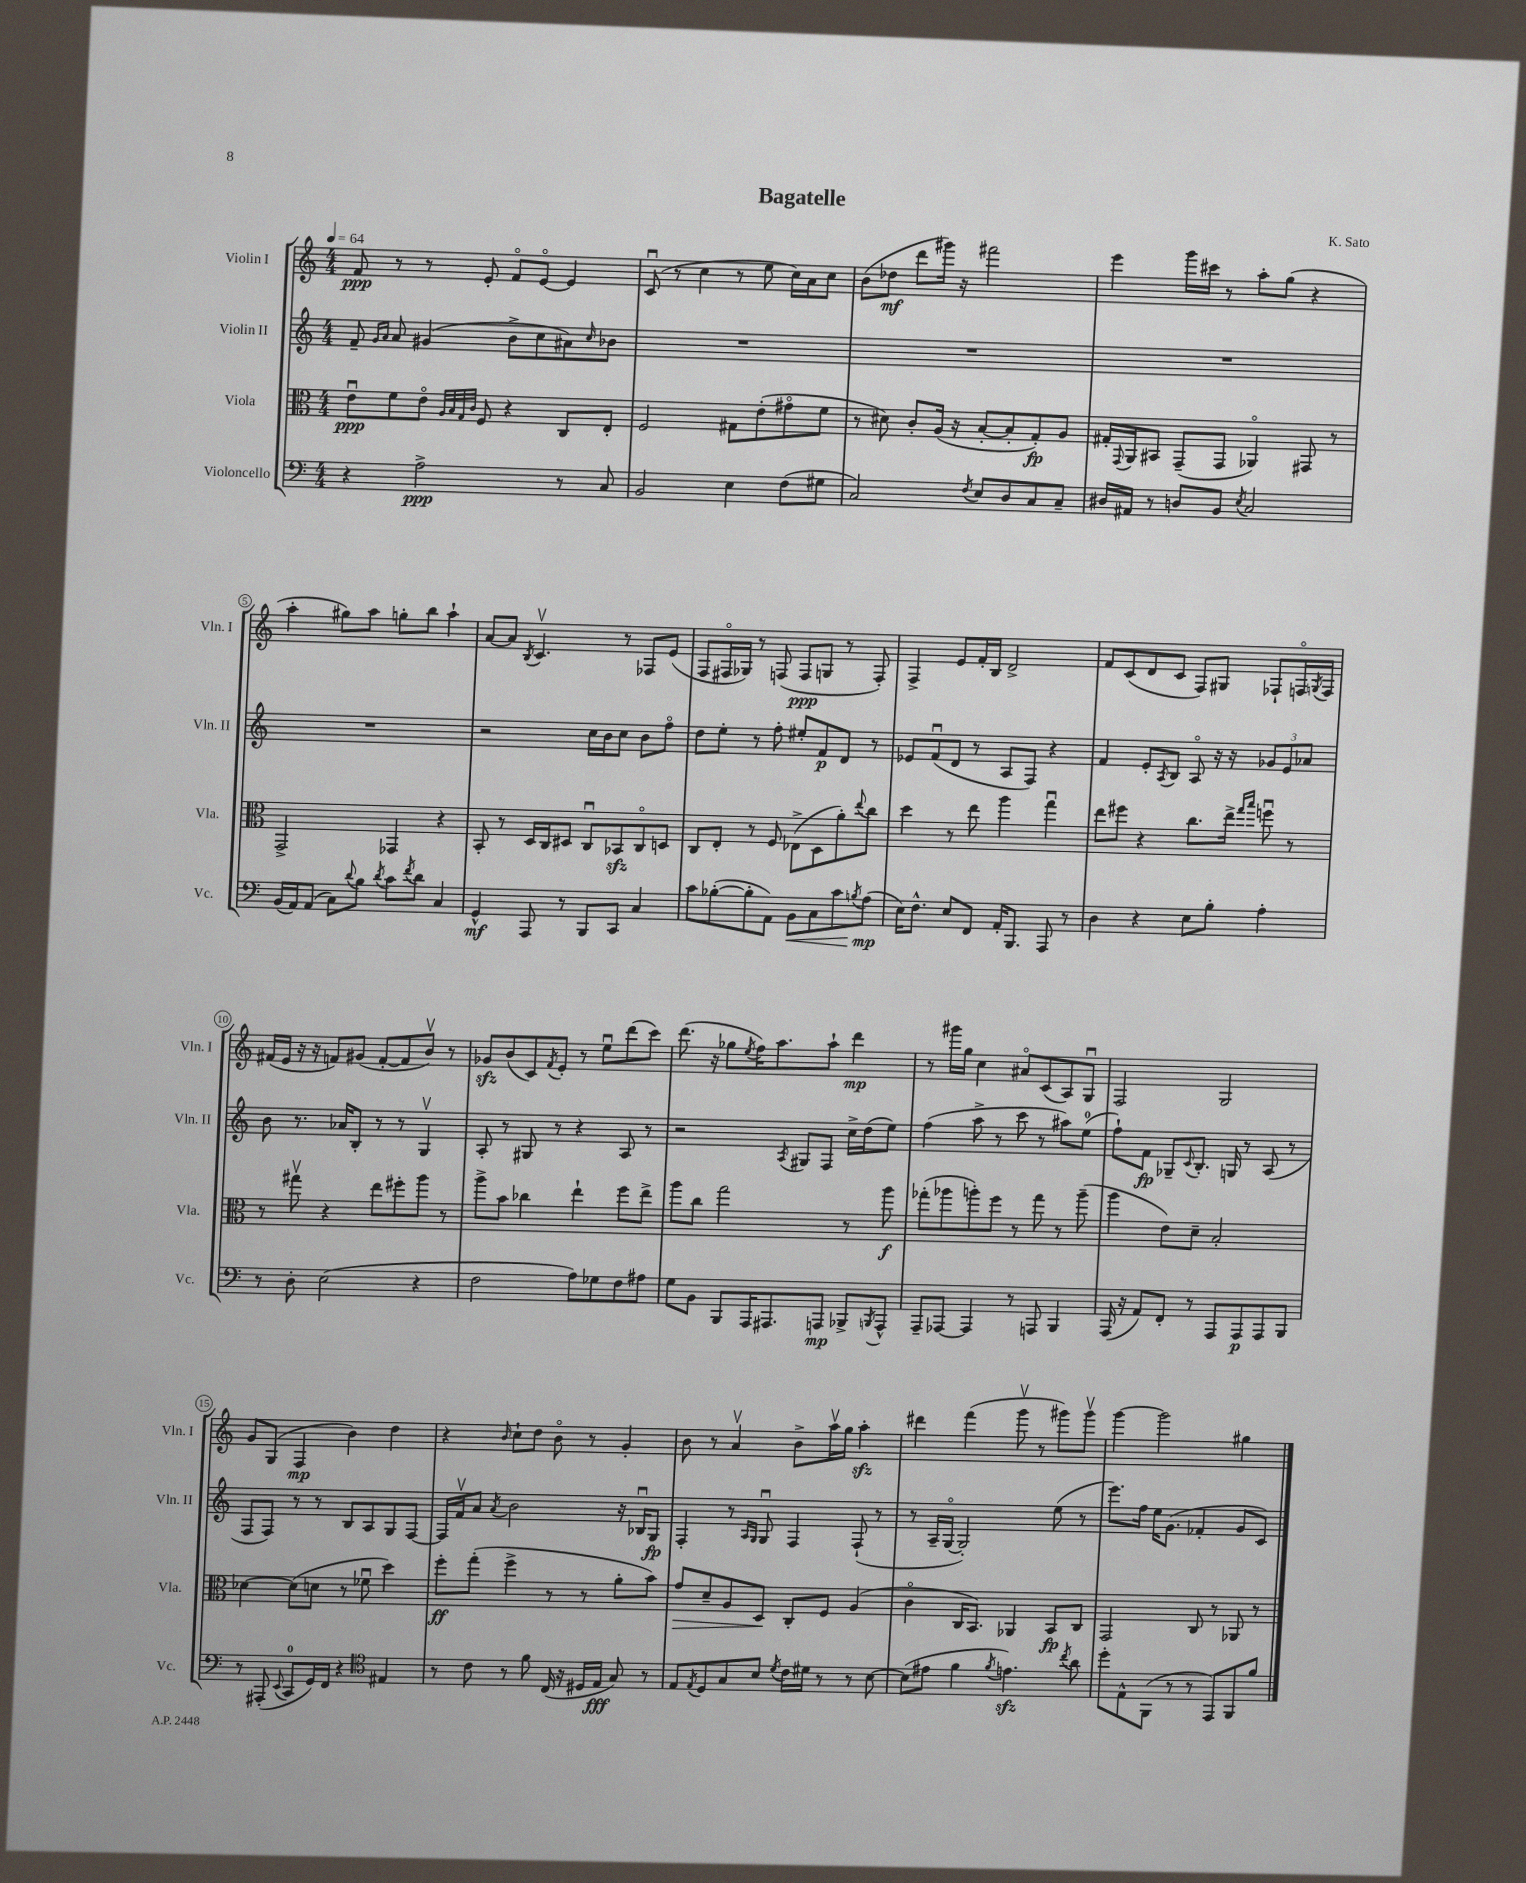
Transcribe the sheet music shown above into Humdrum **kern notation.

**kern	**kern	**kern	**kern
*staff4	*staff3	*staff2	*staff1
*clefF4	*clefC3	*clefG2	*clefG2
*k[]	*k[]	*k[]	*k[]
*M4/4	*M4/4	*M4/4	*M4/4
*MM64	*MM64	*MM64	*MM64
4r	8eu	8f~	8f
.	.	16qqg	.
.	.	16qqa	.
.	8f	8a	8r
2A^	8eo	(4g#	8r
.	32qqA	.	.
.	32qqB	.	.
.	32qqG	.	.
.	32qqc	.	.
.	8F	.	8e'
.	4r	8b^	8fo
.	.	8cc	[8eo
8r	8C	8a#)	4e]
.	.	16qqcc	.
8C	8E'	8b-	.
=	=	=	=
2BB	2F	1r	(8cu
.	.	.	8r
.	.	.	4cc
4E	8G#	.	8r
.	(8e'	.	8ee
(8F	8g#o	.	16cc)
.	.	.	16a
8G#	8f	.	8cc
=	=	=	=
2C)	8r	1r	(8b
.	8d#)	.	8dd-
.	8c'	.	8ddd
.	(16A	.	16ggg#)
.	16r	.	16r
8qF	.	.	.
8E	[8B'	.	2fff#
8D	8B']	.	.
8C	8G')	.	.
8C~	8A	.	.
=	=	=	=
16D#	16G#'	1r	4eee
.	8qqGG	.	.
16AA#	16AA	.	.
8r	8BB#	.	.
8D	(8GG~	.	16ggg
.	.	.	16ccc#
8BB	8GG	.	8r
8qE	.	.	.
2C	4AA-o)	.	8aa'
.	.	.	(8gg
.	8GG#	.	4r
.	8r	.	.
=	=	=	=
(16BB	2GG^	1r	4aa'
16AA)	.	.	.
(8AA	.	.	.
8C)	.	.	8gg#)
8qqd	.	.	.
8B	.	.	8aa
8qd	.	.	.
8c	4GG-	.	8gg'
8qf	.	.	.
8d	.	.	8bb
4C	4r	.	4aa`
=	=	=	=
4GG^^	8BB'	2r	[8a
.	8r	.	8a]
.	.	.	8qB
8AAA	16D	.	4.cv
.	16C	.	.
8r	8D#	.	.
8BBB	8Cu	16cc	.
.	.	16b	.
8CC	8BB-	8cc	8r
4C	8Co	8b	8F-
.	8D	8ffo	(8e
=	=	=	=
8c	8C	8dd	8F
([8B-'	8E'	8ee'	16F#o
.	.	.	16G-)
8B-']	8r	8r	8r
8AA)	8F	8ff'	(8F
8BB	(8E-^	8ee#'	8F
8C	8D	8f	8G
8c	8a')	8d	8r
8qB	8qqee	.	.
(8A	8cc	8r	8F')
=	=	=	=
16E)	4dd	8e-	4F^
8.F^^	.	.	.
.	.	(8fu	.
8E	8r	8d	8e
8FF	8ee	8r	16f'
.	.	.	16B
16AA'	4aa	8A	2d^
8.BBB	.	.	.
.	.	8F)	.
8AAA	4ggu	4r	.
8r	.	.	.
=	=	=	=
4D	8ee	4f	8f
.	8ff#	.	(8c
4r	4r	8e'	8d
.	.	8qA	.
.	.	8B	8c
8E	8.cc	8Ao	8F)
8B'	.	16r	8G#
.	16ee^	16r	.
.	16qqgg	.	.
.	16qqbb	.	.
4A'	8ffu	12g-	8F-`
.	.	12e	.
.	8r	.	16Fo
.	.	12a-	.
.	.	.	8qG
.	.	.	16F
=	=	=	=
8r	8r	8b	(16f#
.	.	.	16e
8D'	8gg#v	8.r	16r
.	.	.	16r
(2E	4r	.	8f)
.	.	16a-	.
.	.	8B'	(8g#
.	8ee	8r	[8f'
.	8ff#'	8r	8f]
4r	8aa	4Gv	8bv)
.	8r	.	8r
=	=	=	=
2F	8aa^	8A'	8g-
.	8b	8r	(8b
.	4cc-	8G#	8c)
.	.	.	8qf
.	.	8r	8e'
8A)	4ee`	4r	8r
8G-	.	.	8eeu
8F	8ff	8A	(8ddd
8A#	8ee^	8r	8ccc)
=	=	=	=
8G	8aa	2r	(8.ddd
8BB	8cc	.	.
.	.	.	16r
8BBB	2gg	.	8gg-
.	.	.	8qee
16AAA	.	.	16ff)
8.AAA#	.	.	8.aa
.	.	8qA	.
.	.	8G#	.
8AAA	.	8F	8aa`
8BBB-^	8r	16cc^	4ddd
.	.	(16dd	.
8qBBB	.	.	.
8AAA^^	8aa	8ee)	.
=	=	=	=
8AAA~	(8gg-'	(4ff	8r
[8AAA-	8aa-	.	16ggg#
.	.	.	16gg
4AAA-]	8aa')	8aa^	4cc
.	8ff	8r	.
8r	8r	8ccc	8a#o
8AAA	8gg-	8r	(8c
4BBB	8r	8aa#)	8A)
.	(8aa~	(8ee	8Gu
=	=	=	=
(16AAA	4aa	8ff`)	2F
16r	.	.	.
8AA)	.	8f	.
8FF'	8e)	8G-~	.
.	.	8qqc	.
8r	8d~	8.B'	.
8AAA	2B'	.	2G
.	.	16G	.
8AAA	.	8r	.
8AAA	.	(8A	.
8BBB	.	8r	.
=	=	=	=
8r	[4d-	8F	8g
(8AAA#'	.	8F)	(8G
8qqEE	.	.	.
8CC	(8d-]	8r	4F
16GG)	8d	8r	.
16FF	.	.	.
4r	8r	8B	4b)
.	8f-u	8A	.
*clefC4	*	*	*
4E#	4dd)	8G	4dd
.	.	[8F	.
=	=	=	=
8r	8ff'	16F]	4r
.	.	16fv	.
8c	(8gg'	8a	.
.	.	8qa	16qqb
8r	4ff^	2b	8cc`
8f	.	.	8dd
(16C	8r	.	8bo
16r	.	.	.
16D#	8r	.	8r
16E	.	.	.
8G)	8a'	16r	4g'
.	.	16B-u	.
8r	8b)	8G	.
=	=	=	=
8E	8g	4F'	8b
8qE	.	.	.
8D	8d~	.	8r
8G	8A	8r	4av
.	.	16qqA	.
.	.	16qqG	.
8B	8D	8Gu	.
8qd	.	.	.
16c	8C'	4F	8b^
16d#	.	.	.
8r	8F	.	16aav
.	.	.	16gg
8r	(4A	(8F`	4aa'
[8B	.	8r	.
=	=	=	=
(8B]	4co	8r	4ddd#
8e#	.	16A~	.
.	.	[16Go	.
4f	16C	2G'])	(4fff
.	8.BB)	.	.
8qf	.	.	.
4.e)	4AA-	.	8gggv
.	.	.	8r
.	8BB	(8ee	8ggg#)
8qcc	.	.	.
8a	8C	8r	8ggg#v
=	=	=	=
8dd'	2GG	8.eee)	[4ggg
8E^^	.	.	.
.	.	16ff	.
(8FF	.	16ee	2ggg]
.	.	(8.g	.
8r	.	.	.
8r	8C	4f-'	.
8EE)	8r	.	.
8FF	8AA-	8g	4gg#
8f	8r	8c)	.
==	==	==	==
*-	*-	*-	*-
